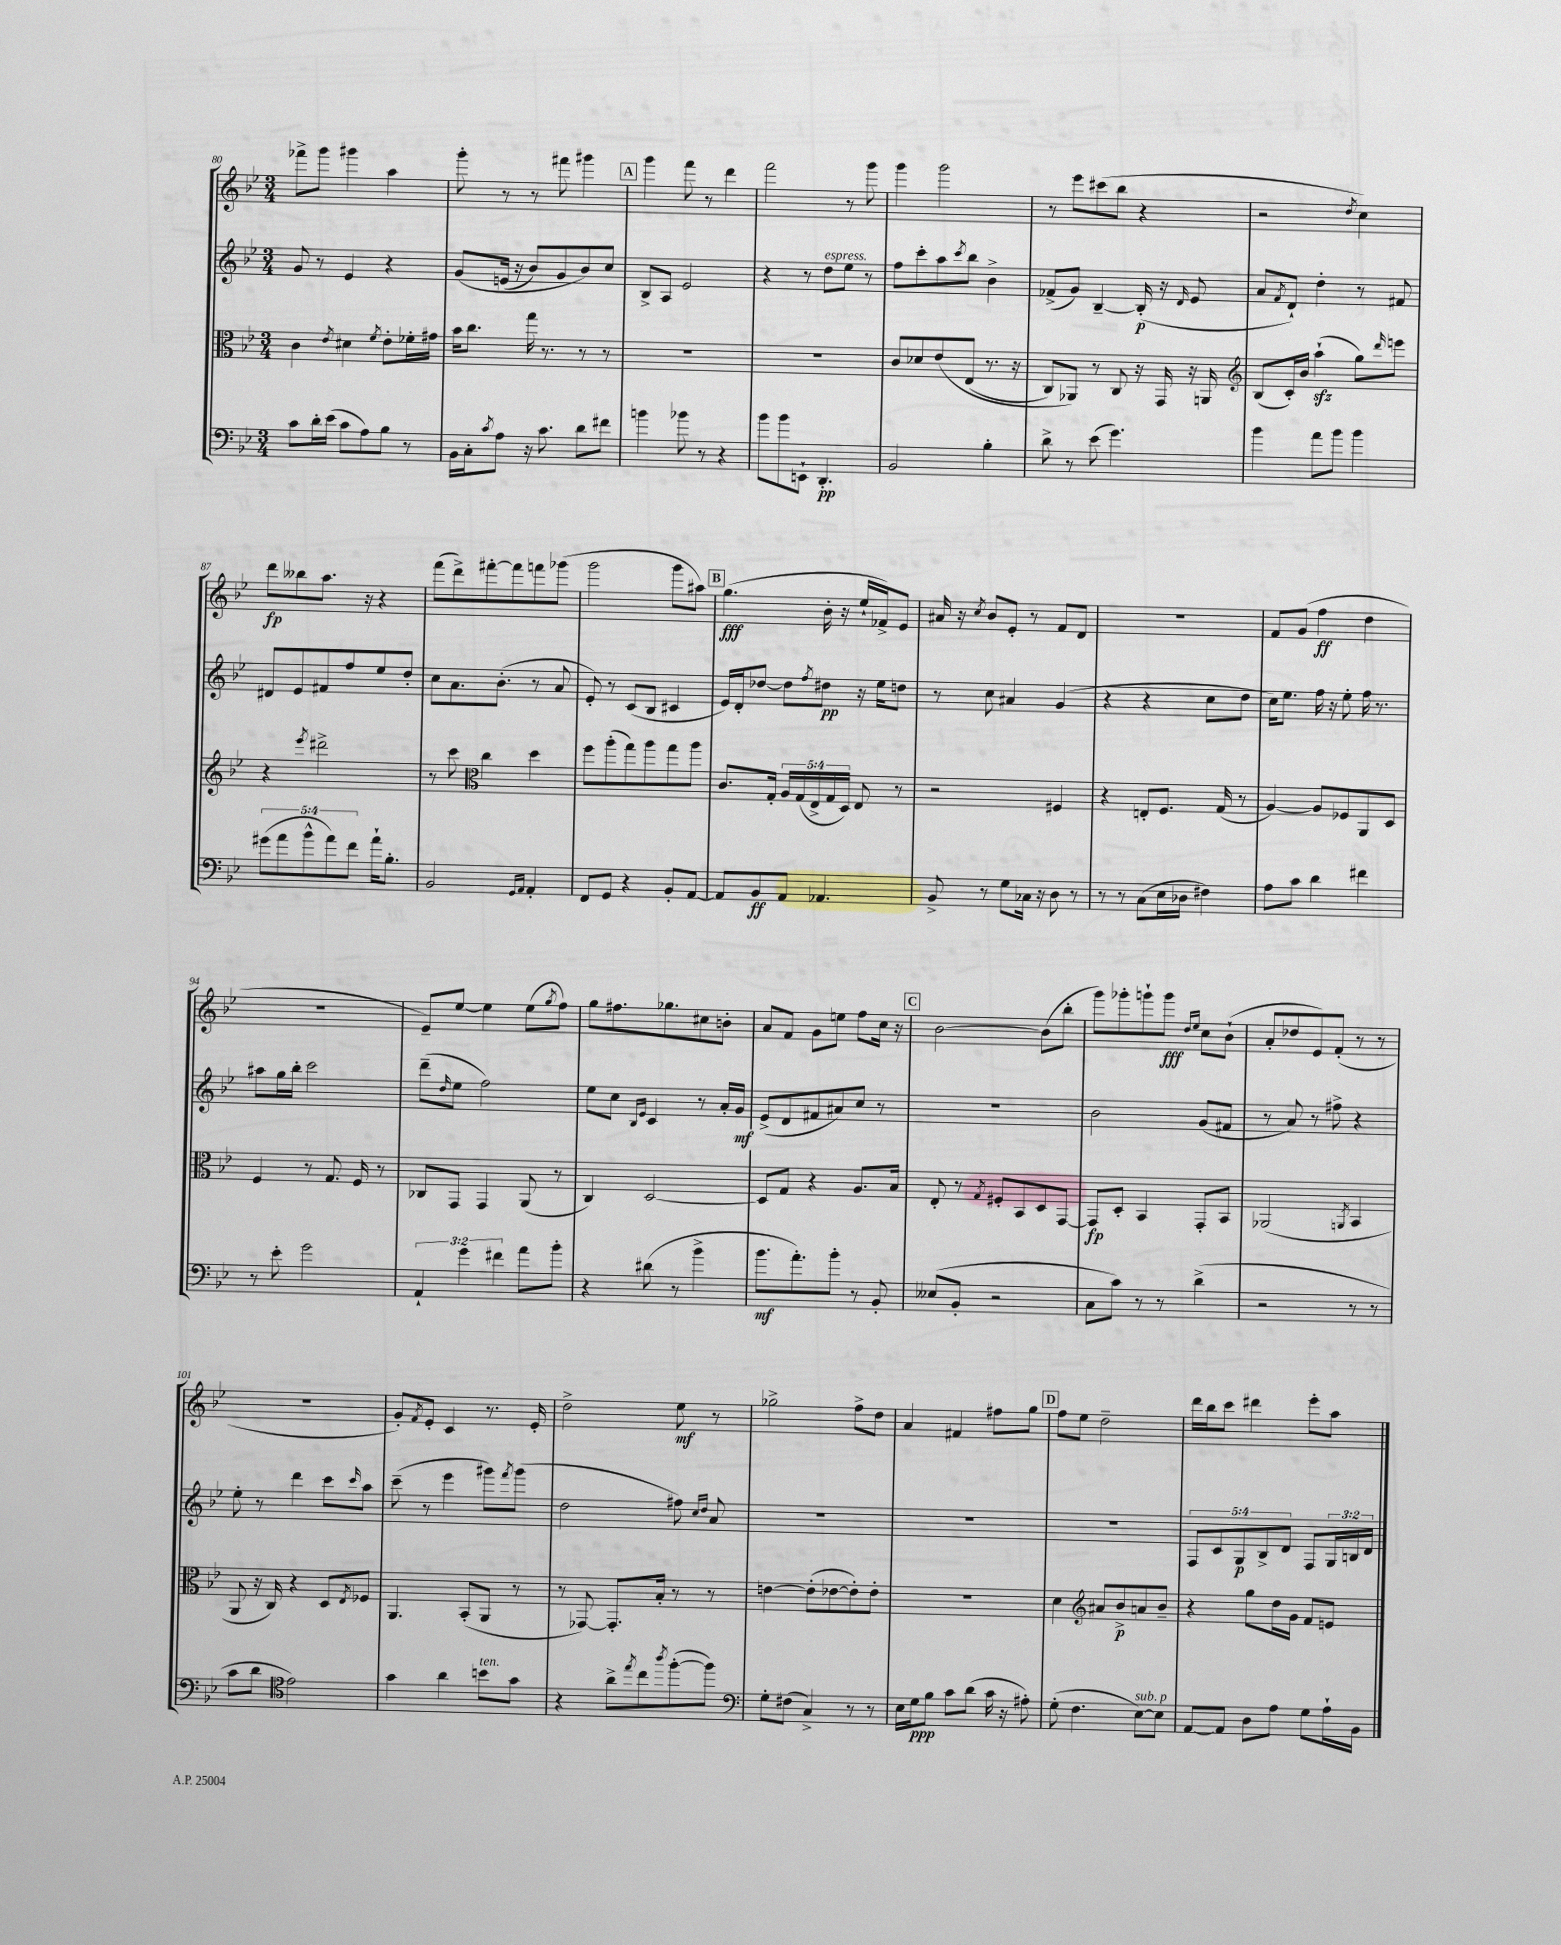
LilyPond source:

<<
\new StaffGroup <<
\new Staff = "s0" {
    \clef treble \key bes \major \numericTimeSignature \time 3/4
    fes'''8-> g'''8 gis'''4 a''4 |
    g'''8-. r8 r8 fis'''8 gis'''4 |
    \mark \markup { \box "A" } g'''4 f'''8 r8 d'''4 |
    f'''2 r8 g'''8 |
    g'''4 g'''2 |
    r8 ees'''8 cis'''8( bes''8 r4 |
    r2 \acciaccatura { d''8 } c''4) |
    d'''8\fp beses''8 a''8. r16 r4 |
    f'''8( d'''8->) fis'''8~-. fis'''8 f'''8 ges'''8( |
    g'''2 g'''8 ais''8) |
    \mark \markup { \box "B" } g''4.\fff( bes'16-. r16 ees''16-! fes'16->) ees'8 |
    ais'16 r16 \acciaccatura { c''8 } bes'8 ees'8-. r8 f'8 d'8 |
    R2. |
    f'8 g'8( f''4\ff d''4 |
    R2. |
    ees'8--) ees''8~ ees''4 ees''8( \acciaccatura { g''8 } f''8) |
    g''8 fis''8. ges''8. cis''8 b'8-. |
    a'8 f'8 g'8 e''8 f''8 c''16 r16 |
    \mark \markup { \box "C" } bes'2~ bes'8( bes''8-. |
    g'''8) ges'''8-. g'''8-! g'''8\fff \grace { d''16 ees''16 } c''8 bes'8-!( |
    a'8-. des''8 ees'8) f'8-.( r8 r8 |
    R2. |
    g'8-.) \acciaccatura { f'8 } ees'8-. c'4 r8. ees'16-. |
    d''2-> ees''8\mf r8 |
    ges''2-> f''8-> d''8 |
    a'4 fis'4 fis''8 g''8 |
    \mark \markup { \box "D" } f''8 ees''8 d''2-- |
    d'''16 bes''16 c'''8 dis'''4 ees'''8-. a''8 \bar "|." |
}
\new Staff = "s1" {
    \clef treble \key bes \major \numericTimeSignature \time 3/4 \override Staff.TupletNumber.text = #tuplet-number::calc-fraction-text
    g'8 r8 ees'4 r4 |
    g'8\( e'16( r16 bes'8) g'8 bes'8\) c''8 |
    \mark \markup { \box "A" } bes8-> a8 ees'2 |
    r4 r8 d''8^\markup { \italic "espress." } ees''8 r8 |
    f''8 c'''8-. a''8 \acciaccatura { c'''8 } bes''8 bes'4-> |
    fes'8->( g'8) bes4~-- bes16-.\p( r16 \grace { d'16 } ees'8 |
    a'8 \acciaccatura { f'8 } d'8-!) d''4-. r8 fis'8 |
    dis'8 ees'8 fis'8 f''8 ees''8 d''8-. |
    c''8 a'8. bes'8.-.( r8 a'8 |
    ees'8-.) r8 c'8( bes8 cis'4 |
    \mark \markup { \box "B" } ees'16) d'16-. des''8~ des''8 \acciaccatura { f''8 } dis''8\pp r16 ees''16 d''8 |
    r8 c''8 ais'4 g'4( |
    r4 r4 c''8 d''8 |
    c''16) ees''8. f''16 r16 ees''8-. f''16 r8. |
    ais''8 g''16 bes''16-. c'''2 |
    d'''8--( \grace { d''16 } ees''8 f''2) |
    ees''8 c''8 \grace { bes16 ees'16 } c'4 r8 a'16-. g'16\mf |
    ees'8->( d'8 fis'8 ais'8) c''8 r8 |
    \mark \markup { \box "C" } R2. |
    bes'2 g'8( fis'8 |
    r8 a'8) r8 fis''8-> r4 |
    ees''8-. r8 d'''4 c'''8 \grace { c'''16 } a''8 |
    c'''8--( r8 ees'''4 gis'''8) \acciaccatura { f'''8 } gis'''8( |
    d''2 fis''8) \grace { c''16 d''16 } a'8 |
    R2. |
    R2. |
    \mark \markup { \box "D" } R2. |
    \tuplet 5/4 { f8 c'8 g8\p bes8-> d'8 } f8 \tuplet 3/2 { g16 b16 d'16 } \bar "|." |
}
\new Staff = "s2" {
    \clef alto \key bes \major \numericTimeSignature \time 3/4 \override Staff.TupletNumber.text = #tuplet-number::calc-fraction-text
    c'4 \acciaccatura { ees'8 } dis'4 \acciaccatura { f'8 } ees'8-. fes'16-. gis'16 |
    bes'16 c''8. g''16 r8. r8 r8 |
    \mark \markup { \box "A" } R2. |
    R2. |
    c'8 des'8 ees'8\( ees8( r8. r16 |
    c8) aes,8\) r8 c8 r16 g,16 r16 a,16 |
    \clef treble bes8( c'16-.) bes'16 a''4-!\sfz( g''8) \grace { d'''16 } e'''8 |
    r4 \acciaccatura { ees'''8 } dis'''2-> |
    r8 c'''8 \clef alto c''4 d''4 |
    f''8 a''8-.( g''8) a''8 g''8 a''8 |
    \mark \markup { \box "B" } c'8. g16-. \tuplet 5/4 { a16 g16( ees16-> g16 d16) } ees8 r8 |
    r2 fis4 |
    r4 e8-. f8. g16( r8 |
    a4~) a8 fes8 a,8 d8 |
    f4 r8 g8. f16 r8 |
    ces8 g,8 g,4 a,8( r8 |
    c4) d2~ |
    d8 g8 r4 a8. bes16 |
    \mark \markup { \box "C" } ees8-. r8 \acciaccatura { g8 } fis8-. bes,8 d8 g,8~ |
    g,8\fp d8-. bes,4 g,8-. bes,8 |
    aes,2( \acciaccatura { a,8 } bes,4 |
    a,8 r16 c16) r4 d8 \acciaccatura { ees8 } fes8 |
    a,4. bes,8-.( a,8 r8 |
    r8 ges,8~) ges,8.-. bes16-. r8 r8 |
    e'4~ e'8-.( ees'8~ ees'8-.) ees'8-. |
    R2. |
    \mark \markup { \box "D" } d'4 \clef treble ais'8 bes'8->\p a'8 bes'8-- |
    r4 g''8 d''16 g'16 f'8 e'8 \bar "|." |
}
\new Staff = "s3" {
    \clef bass \key bes \major \numericTimeSignature \time 3/4 \override Staff.TupletNumber.text = #tuplet-number::calc-fraction-text
    c'8 d'16-. ees'16( c'8 a8) bes8 r8 |
    bes,16 c16-. \acciaccatura { c'8 } a8 r16 c'8. d'8 fis'8 |
    \mark \markup { \box "A" } b'4 bes'8 r8 r4 |
    bes'8 bes'8 e,8-! d,4.-.\pp |
    bes,2 bes4-. |
    d'8-> r8 ees'8( g'4.) |
    bes'4 a'8 bes'8 bes'4 |
    \tuplet 5/4 { gis'8( a'8 bes'8-^ a'8) f'8 } a'16-! bes8.-. |
    bes,2 \grace { g,16 a,16 } a,4-. |
    f,8 g,8 r4 bes,8-. a,8~ |
    \mark \markup { \box "B" } a,8 bes,8\ff a,8 aes,4. |
    bes,8-> r8 g8 ces16 r16 d8 r8 |
    r8 r8 c8( ees16 des16 fis4) |
    a8 c'8 d'4 fis'4 |
    r8 ees'8-. g'2 |
    \tuplet 3/2 { a,4-! g'4 fis'4 } a'8 bes'8-. |
    r4 dis'8( r8 bes'4-> |
    bes'8.\mf a'8.-.) bes'8-. r8 bes,8-. |
    \mark \markup { \box "C" } eeses8( bes,8-. r2 |
    c8 c'8) r8 r8 d'4->( |
    r2 r8 r8 |
    c'8 d'8 \clef tenor ees'2) |
    g'4 a'4 b'8^\markup { \italic "ten." } g'8 |
    r4 a'8-> \acciaccatura { ees''8 } c''8 \acciaccatura { a''8 } f''8~-.( f''8) |
    \clef bass g8-. fis8( c4->) r8 r8 |
    ees16 g16\ppp bes8 c'8 d'8( c'16 r16 ais8-.) |
    \mark \markup { \box "D" } g8-.( f4. ees8~^\markup { \italic "sub. p" }) ees8 |
    a,8~ a,8 d8 a8 g8 a16-! bes,16 \bar "|." |
}
>>
>>
\layout { \context { \Score currentBarNumber = #80 } }
